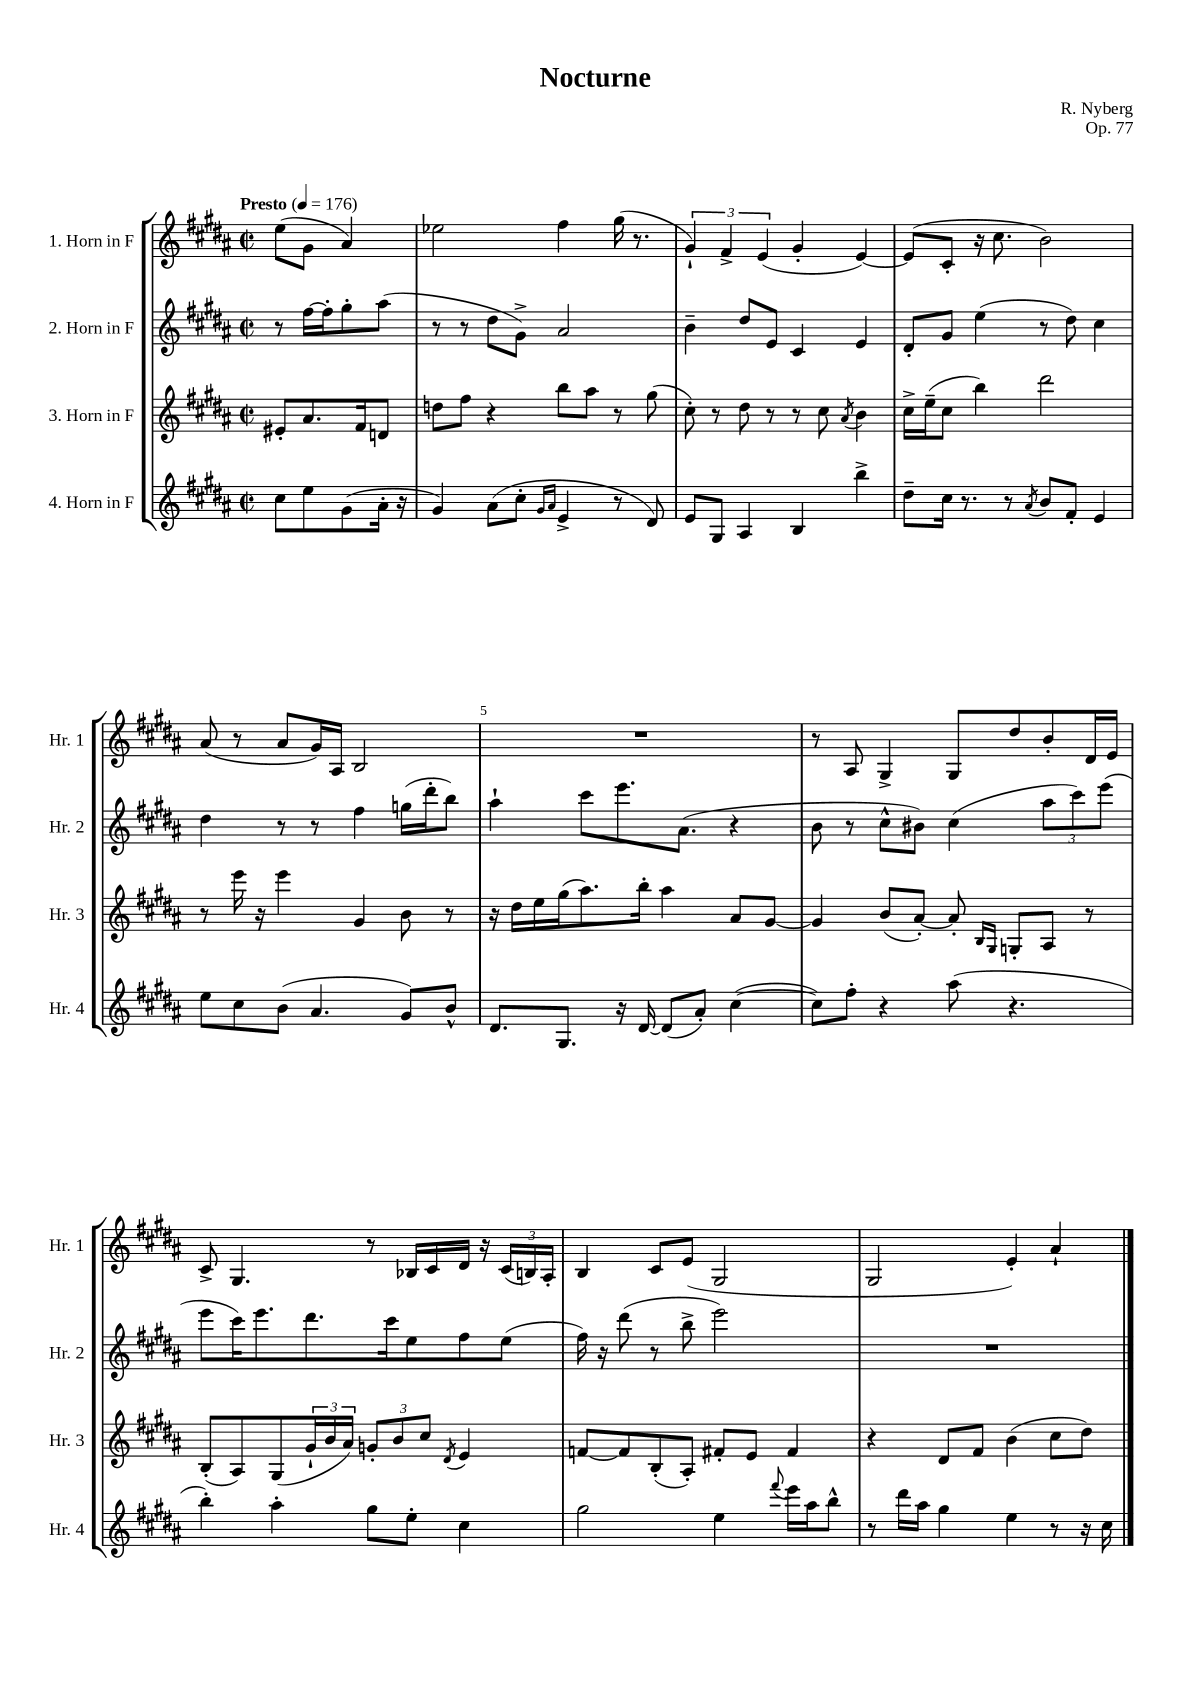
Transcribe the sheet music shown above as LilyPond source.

\header { title = "Nocturne" composer = "R. Nyberg" opus = "Op. 77" }
<<
\new StaffGroup <<
\new Staff = "s0" \with { instrumentName = "1. Horn in F" shortInstrumentName = "Hr. 1" } {
    \clef treble \key b \major \defaultTimeSignature \time 2/2 \partial 2 \tempo "Presto" 4 = 176
    e''8( gis'8 ais'4) |
    ees''2 fis''4 gis''16( r8. |
    \tuplet 3/2 { gis'4-!) fis'4-> e'4( } gis'4-. e'4~) |
    e'8( cis'8-. r16 cis''8. b'2) |
    ais'8( r8 ais'8 gis'16) ais16 b2 |
    R1 |
    r8 ais8 gis4-> gis8 dis''8 b'8-. dis'16 e'16 |
    cis'8-> gis4. r8 bes16 cis'16 dis'16 r16 \tuplet 3/2 { cis'16( b16) ais16-. } |
    b4 cis'8 e'8( gis2 |
    gis2 e'4-.) ais'4-! \bar "|." |
}
\new Staff = "s1" \with { instrumentName = "2. Horn in F" shortInstrumentName = "Hr. 2" } {
    \clef treble \key b \major \defaultTimeSignature \time 2/2 \partial 2
    r8 fis''16~ fis''16-. gis''8-. ais''8( |
    r8 r8 dis''8 gis'8->) ais'2 |
    b'4-- dis''8 e'8 cis'4 e'4 |
    dis'8-. gis'8 e''4( r8 dis''8) cis''4 |
    dis''4 r8 r8 fis''4 g''16( dis'''16-. b''8) |
    ais''4-! cis'''8 e'''8. ais'8.( r4 |
    b'8 r8 cis''8-^ bis'8) cis''4( \tuplet 3/2 { ais''8 cis'''8) e'''8( } |
    e'''8 cis'''16) e'''8. dis'''8. cis'''16 e''8 fis''8 e''8( |
    fis''16) r16 dis'''8( r8 b''8-> e'''2) |
    R1 \bar "|." |
}
\new Staff = "s2" \with { instrumentName = "3. Horn in F" shortInstrumentName = "Hr. 3" } {
    \clef treble \key b \major \defaultTimeSignature \time 2/2 \partial 2
    eis'8-. ais'8. fis'16 d'8 |
    d''8 fis''8 r4 b''8 ais''8 r8 gis''8( |
    cis''8-.) r8 dis''8 r8 r8 cis''8 \acciaccatura { ais'8 } b'4 |
    cis''16-> e''16--( cis''8 b''4) dis'''2 |
    r8 e'''16 r16 e'''4 gis'4 b'8 r8 |
    r16 dis''16 e''16 gis''16( ais''8.) b''16-. ais''4 ais'8 gis'8~ |
    gis'4 b'8( ais'8~-.) ais'8-. \grace { b16 gis16 } g8-. ais8 r8 |
    b8-.( ais8) gis8( \tuplet 3/2 { gis'16-! b'16 ais'16) } \tuplet 3/2 { g'8-. b'8 cis''8 } \acciaccatura { dis'8 } e'4 |
    f'8~ f'8 b8-.( ais8-.) fis'8-. e'8 fis'4 |
    r4 dis'8 fis'8 b'4( cis''8 dis''8) \bar "|." |
}
\new Staff = "s3" \with { instrumentName = "4. Horn in F" shortInstrumentName = "Hr. 4" } {
    \clef treble \key b \major \defaultTimeSignature \time 2/2 \partial 2
    cis''8 e''8 gis'8( ais'16-. r16 |
    gis'4) ais'8( cis''8-. \grace { gis'16 ais'16 } e'4-> r8 dis'8) |
    e'8 gis8 ais4 b4 b''4-> |
    dis''8-- cis''16 r8. r8 \acciaccatura { ais'8 } b'8 fis'8-. e'4 |
    e''8 cis''8 b'8( ais'4. gis'8) b'8-^ |
    dis'8. gis8. r16 dis'16~ dis'8( ais'8-.) cis''4~( |
    cis''8) fis''8-. r4 ais''8( r4. |
    b''4-.) ais''4-. gis''8 e''8-. cis''4 |
    gis''2 e''4 \appoggiatura { fis'''8 } e'''16 ais''16 b''8-^ |
    r8 dis'''16 ais''16 gis''4 e''4 r8 r16 cis''16 \bar "|." |
}
>>
>>
\layout { \context { \Score \override BarNumber.break-visibility = ##(#f #t #t) barNumberVisibility = #(every-nth-bar-number-visible 5) } }
